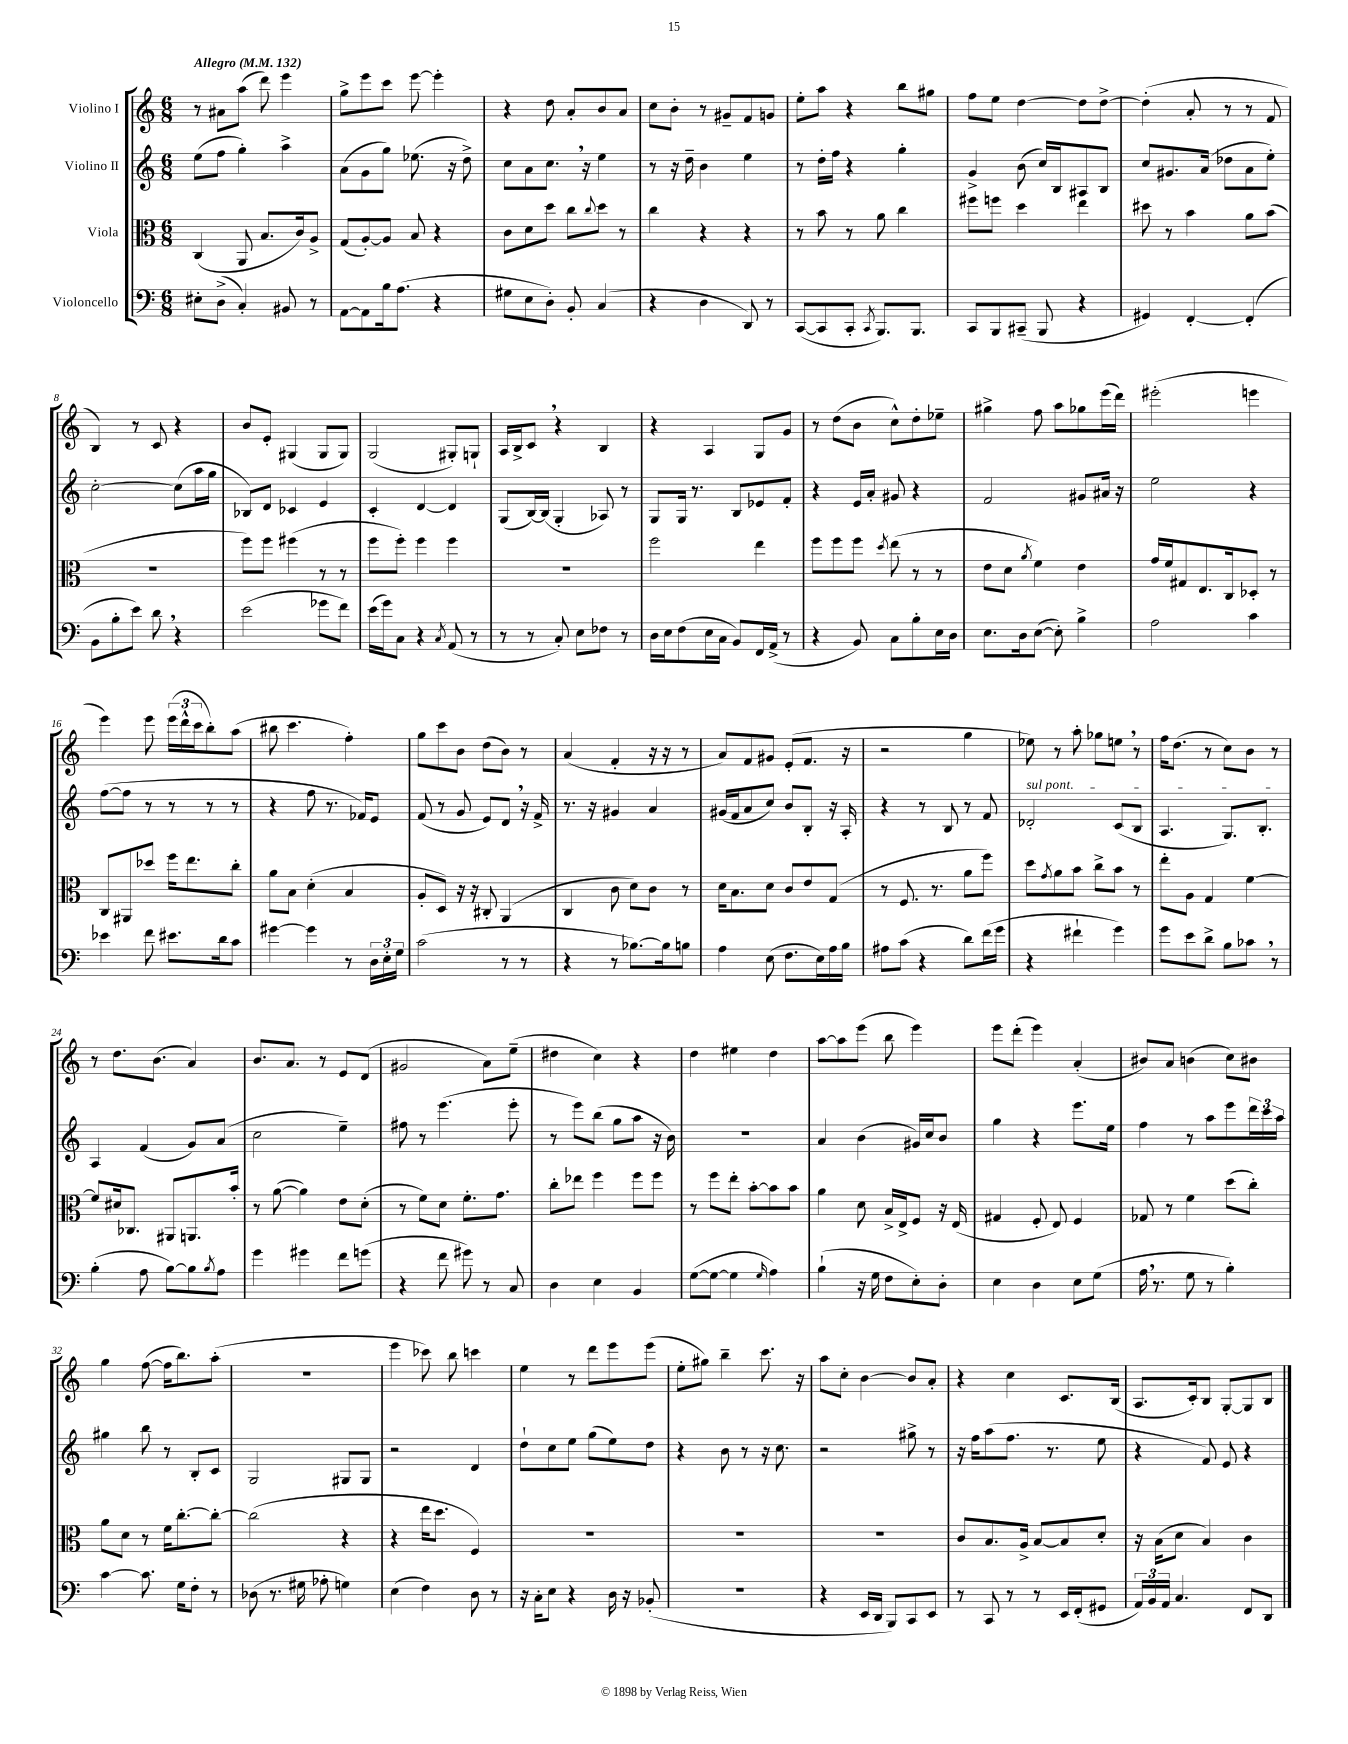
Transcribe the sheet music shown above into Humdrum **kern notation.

**kern	**kern	**kern	**kern
*part4	*part3	*part2	*part1
*staff4	*staff3	*staff2	*staff1
*I"Violoncello	*I"Viola	*I"Violino II	*I"Violino I
*clefF4	*clefC3	*clefG2	*clefG2
*k[]	*k[]	*k[]	*k[]
*M6/8	*M6/8	*M6/8	*M6/8
*MM132	*MM132	*MM132	*MM132
=1	=1	=1	=1
!	!	!	!LO:TX:a:B:t=Allegro
8E#X'\L	(4C/	(8ee\L	8r
(8D^\J	.	8ff\J	8a#X\L
4C'/)	8AA/	4gg'\)	(8aa\J
.	8.B/L	.	8ddd\)
8BB#X/	.	4aa^\	4eee\
.	16c/k)	.	.
8r	8A^/J	.	.
=2	=2	=2	=2
[8AA\L	(8G/L	(8a\L	8gg^\L
8AA\]	[8A'/)	8g\	8eee\
16B\k	8A/J]	8gg\J)	8ccc\J
(8.A\J	.	.	.
.	8B/	(8.ee-X\	[8eee\
4r	4r	.	4eee'\]
.	.	16r	.
.	.	8dd^\)	.
=3	=3	=3	=3
8G#X\L	8c\L	8cc\L	4r
8E\	8d\	8a\	.
8D'\J)	8dd\J	8.cc,\J	8dd\
8BB'/	8cc\L	.	8a'/L
.	.	16r	.
.	8qqcc/	.	.
(4C/	8dd\J	4ee\	8b/
.	8r	.	8a/J
=4	=4	=4	=4
4r	4cc\	8r	8cc\L
.	.	16r	8b'\J
.	.	16dd~\	.
4D\	4r	4b\	8r
.	.	.	8g#X~/L
8DD/)	4r	4ee\	8f/
8r	.	.	8gn/J
=5	=5	=5	=5
([8CC/L	8r	8r	8ee'\L
8CC/]	8b\	16dd'\LL	8aa\J
.	.	16ff\JJ	.
8CC'/J	8r	4r	4r
8qCC/	.	.	.
8.BBB/L)	8a\	.	.
.	4cc\	4gg'\	8bb\L
8.BBB/J	.	.	.
.	.	.	8gg#X\J
=6	=6	=6	=6
8CC/L	8ff#X\L	4g^/	8ff\L
8BBB/	8ffn\J	.	8ee\J
(8CC#X~/J	4dd\	(8b\	[4dd\
8BBB/	.	16cc/LL)	.
.	.	16B/J	.
4r	4ee\	8A#X/	8dd\L]
.	.	8B/J	[8dd^\J
=7	=7	=7	=7
4GG#X/)	8dd#X\	8cc/L	(4dd'\]
.	8r	8.g#X/	.
[4FF'/	4b\	.	8a'/
.	.	(16a/Jk	.
.	.	8dd-X\L	8r
(4FF'/]	8a\L	8a\	8r
.	(8b\J	8ee'\J)	8f/
!!LO:LB:g=z
=8	=8	=8	=8
8BB\L	2.r	[2cc'\	4B/)
8B'\	.	.	.
8e\J)	.	.	8r
8d,\	.	.	8c/
4r	.	(8cc\L]	4r
.	.	16aa\L	.
.	.	16gg\JJ	.
=9	=9	=9	=9
(2e\	8ff\L)	8B-X/L)	8b/L
.	8ff\J	8d/J	8e'/J
.	(4ff#X\	4c-X/	(4G#X/
8g-X\L	8r	4e/	8G#/L
8f\J)	8r	.	8G#/J)
=10	=10	=10	=10
(16e\LL	8ff\L	4c'/	(2G/
16g\J)	.	.	.
8C\J	8ff'\J)	.	.
4r	4ff\	[4d/	.
8qC/	.	.	.
(8AA/	4ff\	4d/]	8G#X'/L)
8r	.	.	8Gn`/J
=11	=11	=11	=11
8r	2.r	(8G/L	16A/LL
.	.	.	16B^/J
8r	.	[16B/L)	8c,/J
.	.	(16B/JJ]	.
8C'/)	.	4G'/	4r
8E\L	.	.	.
8F-X\J	.	8A-X/)	4B/
8r	.	8r	.
=12	=12	=12	=12
16D\LL	2ff\	8G/L	4r
16E\J	.	.	.
(8F\	.	16G/Jk	.
.	.	8.r	.
16E\L	.	.	4A/
16C\JJ	.	.	.
8BB/L)	.	8B/L	.
16FF/L	4ee\	8e-X/	8G/L
(16AA^/JJ	.	.	.
8r	.	8f'/J	8g/J
=13	=13	=13	=13
4r	8ff\L	4r	8r
.	8ff\	.	(8dd\L
8BB/)	8ff\J	16e/LL	8b\J
.	.	16a'/JJ	.
.	8qdd/	.	.
8C\L	(8ee\	8g#X/	8cc^^\L)
8B'\	8r	4r	8dd'\
16E\L	8r	.	8ee-X~\J
16D\JJ	.	.	.
=14	=14	=14	=14
8.E\L	8e\L	2f/	4gg#X^\
.	8d\J	.	.
16D\k	.	.	.
.	8qa/	.	.
([8E\J	4f\)	.	8ff\
8E'\])	.	.	8aa\L
4B^\	4e\	8g#X/L	8gg-X\
.	.	16a#X/Jk	(16eee\L
.	.	16r	16ddd\JJ)
=15	=15	=15	=15
2A\	16g/LL	2ee\	(2eee#X'\
.	16f/J	.	.
.	8G#X/	.	.
.	8.E/	.	.
.	16C/k	.	.
4c\	8D-X'/J	4r	4eeen\
.	8r	.	.
!!LO:LB:g=z
=16	=16	=16	=16
4e-X\	8C/L	([8ff\L	4eee\)
.	8AA#X/	8ff\J]	.
8f\	8dd-X/J	8r	8eee\
8.e#X\L	16ff\KL	8r	(24eee\LL
.	.	.	24ddd^^\
.	8.ee\	.	.
.	.	.	24ccc\J
.	.	8r	8bb'\)
16d\k	.	.	.
8c\J	8cc'\J	8r	(8aa\J
=17	=17	=17	=17
[4g#X\	8a\L	4r	8bb#X\
.	8B\J	.	4.ccc\
4g#\]	(4d'\	8ff\	.
.	.	8.r	.
8r	4B/	.	4ff'\)
.	.	16f-X/KL)	.
24D\LL	.	8e/J	.
24E'\	.	.	.
24G\JJ	.	.	.
=18	=18	=18	=18
(2c\	8A'/L	(8f/	8gg\L
.	8D/J)	8r	8ccc\
.	16r	8g/	8b\J
.	16r	.	.
.	8C#X'/	8e/L)	(8dd\L
8r	(4AA/	8d,/J	8b\J)
8r	.	16r	8r
.	.	16f^/	.
=19	=19	=19	=19
4r	4C/	8.r	(4a/
.	.	16r	.
8r	8c\	4g#X/	4f'/
[8.B-X\L)	8d\L)	.	.
.	8c\J	4a/	16r
16B-\k]	.	.	16r
8Bn\J	8r	.	8r
=20	=20	=20	=20
4A\	16d\KL	(16g#X/LL	8a/L)
.	8.B\	16f/J	.
.	.	8a/	8f/
(8E\	8d\J	8cc/J)	8g#X/J
8.F\L	8c/L	8b/L	(8e'/L
.	8e/	8B'/J	8.f/J
16E\L)	.	.	.
16A\	(8G/J	16r	.
16B\JJ	.	16A'/	16r
=21	=21	=21	=21
8A#X\L	8r	4r	2r
(8c\J	8.F/	.	.
4r	.	8r	.
.	8.r	.	.
.	.	8B/	.
8d\L)	8a\L	8r	4gg\
(16f\L	8ff\J)	8f/	.
16g\JJ	.	.	.
=22	=22	=22	=22
!	!	!LO:TX:a:i:t=sul pont.	!
4r	8dd\L	2d-X'/	8ee-X\)
.	8qg/	.	.
.	8a\	.	8r
4f#X`\	8b\J	.	8aa'\
.	8cc^\L	.	8gg-X\L
4g\)	8b\J	(8c/L	8een,\J
.	8r	8B/J	8r
=23	=23	=23	=23
8g\L	8ee'\L	4.A/	16ff\KL
.	.	.	(8.dd\J
8e\	8A\J	.	.
8d^\J	4G/	.	8r
8B\L	.	8.G/L)	8cc\L)
8c-X,\J	[4f\	.	8b\J
.	.	8.B'/J	.
8r	.	.	8r
!!LO:LB:g=z
=24	=24	=24	=24
(4B'\	8f/L]	4A/	8r
.	16d#X/k	.	8.dd\L
.	8.C-X/J	.	.
8A\	.	(4f/	.
.	.	.	(8.b\J
[8B\L)	8AA#X/L	.	.
8B\]	8.AAn/	8g/L)	4a/)
8qB/	.	.	.
8A\J	.	(8a/J	.
.	16b'/Jk	.	.
=25	=25	=25	=25
4g\	8r	2cc\	8.b/L
.	([8a\	.	.
.	.	.	8.a/J
4g#X\	4a\])	.	.
.	.	.	8r
8f\L	8e\L	4ee~\)	8e/L
(8gn\J	(8d'\J	.	(8d/J
=26	=26	=26	=26
4r	8r	8ff#X\	2g#X/
.	8f\L)	8r	.
8f\	8d\J	(4.eee\	.
8g#X\)	8.f'\L	.	.
8r	.	.	8a\L)
.	8.g\J	.	.
8C/	.	8eee'\	(8ee~\J
=27	=27	=27	=27
4D\	8cc'\L	8r	4dd#X\
.	8ee-X\J	8eee\L)	.
4E\	4ff\	(8bb\J	4cc\)
.	.	8gg\L	.
4BB/	8ff\L	8aa\J	4r
.	8ff\J	16r	.
.	.	16b\)	.
=28	=28	=28	=28
([8G\L	8r	2.r	4dd\
8G\J_	8ff\L	.	.
4G\]	8ee'\J	.	4ee#X\
.	[8b'\L	.	.
16qqG/	.	.	.
4A\)	8b\]	.	4dd\
.	8b\J	.	.
=29	=29	=29	=29
(4B`\	4a\	4a/	[8aa\L
.	.	.	8aa\]
16r	8d\	(4b\	(8eee\J
16G\	.	.	.
8F\L	16B^/LL	.	8bb\
.	16E^/J	.	.
8E'\)	8F/J	16g#X/LL)	4eee\)
.	.	16cc/J	.
8D'\J	16r	8b/J	.
.	(16E/	.	.
=30	=30	=30	=30
4E\	4G#X/	4gg\	8eee\L
.	.	.	(8ddd'\J
4D\	8F'/	4r	4eee\)
.	8E/)	.	.
8E\L	4F/	8.eee\L	(4a'/
(8G\J	.	.	.
.	.	16ee\Jk	.
=31	=31	=31	=31
16A,\	8G-X/	4ff\	8b#X/L)
8.r	.	.	.
.	8r	.	8a/J
8G\	4f\	8r	(4bn\
8r	.	8aa\L	.
4B'\)	(8dd\L	8eee\	8cc\L)
.	8cc'\J)	24ddd\L	8b#X\J
.	.	24ccc\	.
.	.	24aa\JJ	.
!!LO:LB:g=z
=32	=32	=32	=32
[4c\	8a\L	4gg#X\	4gg\
.	8d\J	.	.
8.c\]	8r	8bb\	([8ff\
.	16f\KL	8r	16ff\KL]
16G\KL	[8.cc'\	.	8.bb\)
8F'\J	.	8B'/L	.
8r	8cc'\J_	8c/J	(8aa'\J
=33	=33	=33	=33
(8D-X\	(2cc\]	2G/	2.r
8.r	.	.	.
16G#X\	.	.	.
8A-X'\	.	.	.
4Gn\)	4r	8G#X/L	.
.	.	8G#/J	.
=34	=34	=34	=34
(4E\	4r	2r	4eee\
4F\)	16ee\KL	.	8ccc-X\)
.	8.dd\J	.	.
.	.	.	8bb\
8D\	4F/)	4d/	4cccn\
8r	.	.	.
=35	=35	=35	=35
16r	2.r	8dd`\L	4ee\
16C'\KL	.	.	.
8E\J	.	8cc\	.
4r	.	8ee\J	8r
.	.	(8gg\L	8ddd\L
16D\	.	8ee\)	8eee\
16r	.	.	.
(8BB-X'/	.	8dd\J	(8eee\J
=36	=36	=36	=36
2.r	2.r	4r	8ee'\L
.	.	.	8gg#X\J)
.	.	8b\	4bb~\
.	.	8r	.
.	.	16r	8.ccc\
.	.	8.cc\	.
.	.	.	16r
=37	=37	=37	=37
4r	2.r	2r	8aa\L
.	.	.	8cc'\J
16EE/LL	.	.	[4b\
16DD/JJ	.	.	.
8BBB/L)	.	.	.
8CC/	.	8gg#X^\	8b/L]
8EE/J	.	8r	8a'/J
=38	=38	=38	=38
8r	8c/L	16r	4r
.	.	16ff\KL	.
8CC/	8.B/	(8aa\	.
8r	.	8.ff\J	4cc\
.	16A^/Jk	.	.
8r	[8B/L	.	.
.	.	8.r	.
16EE/LL	8B/]	.	8.c/L
(16FF'/J	.	.	.
8GG#X/J	8d'/J	8ee\	.
.	.	.	(16B/Jk
=39	=39	=39	=39
24AA/LL)	16r	4r	8.A/L
24BB/	.	.	.
.	(16B\KL	.	.
24AA/JJ	.	.	.
4.C/	8d\J	.	.
.	.	.	16c'/k)
.	4B/)	8f/)	8B/J
.	.	8e/	[8G'/L
8FF/L	4c\	4r	8G/]
8DD/J	.	.	8B/J
==	==	==	==
*-	*-	*-	*-
